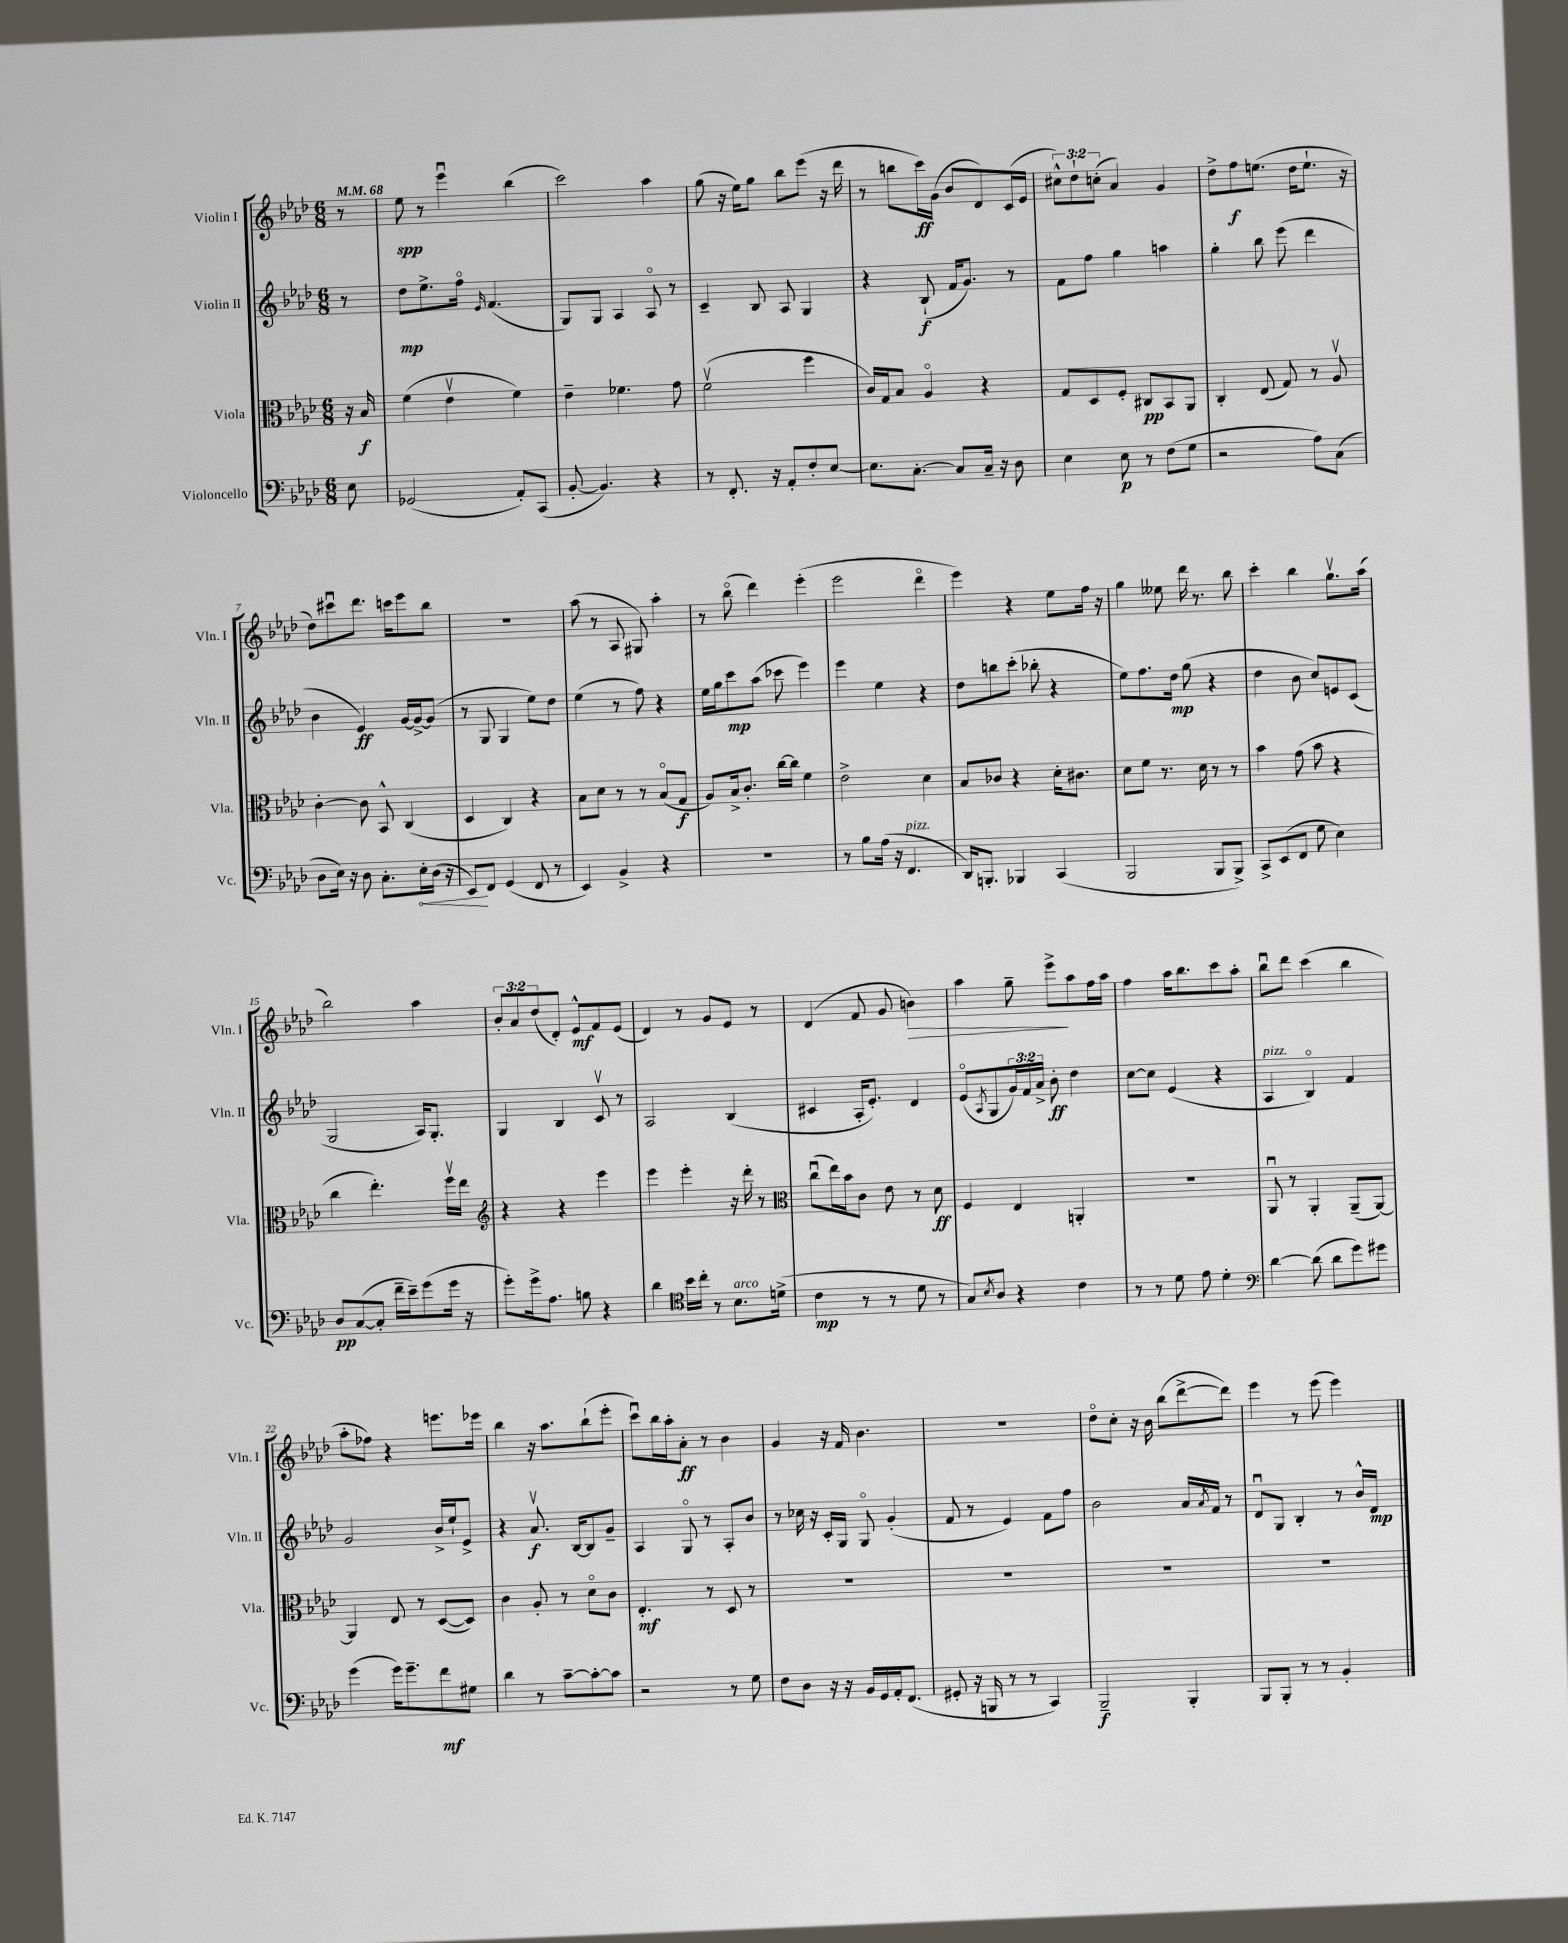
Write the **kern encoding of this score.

**kern	**kern	**kern	**kern
*staff4	*staff3	*staff2	*staff1
*clefF4	*clefC3	*clefG2	*clefG2
*k[b-e-a-d-]	*k[b-e-a-d-]	*k[b-e-a-d-]	*k[b-e-a-d-]
*M6/8	*M6/8	*M6/8	*M6/8
*MM68	*MM68	*MM68	*MM68
8E-	16r	8r	8r
.	16B-	.	.
=	=	=	=
(2GG-	(4f	8dd-	8ee-
.	.	8.ee-^	8r
.	4e-v	.	4eee-u
.	.	16ffo	.
.	.	16qqe-	.
.	.	(4.f	.
8AA-')	4f)	.	(4bb-
(8CC	.	.	.
=	=	=	=
[8BB-'	4e-~	8G)	2ccc)
4.BB-])	.	8G	.
.	4.f-	4A-	.
4r	.	8A-o	4aa-
.	8g	8r	.
=	=	=	=
8r	(2fv	4c~	(8gg
8.FF'	.	.	16r
.	.	.	16ee-)
.	.	8B-	8gg
16r	.	.	.
8AA-'	.	8A-	8bb-
8F'	4ff	4G	(8eee-
[8E-	.	.	16r
.	.	.	16ddd-
=	=	=	=
8.E-]	16c)	4r	8r
.	16G	.	.
.	8B-	.	8bb
[8.C'	.	.	.
.	4A-o	(8B-`	16ccc)
.	.	.	(16g
8C]	.	16f	8b-
.	.	8.g)	.
16C~	4r	.	8d-)
16r	.	.	.
8D-	.	8r	(16c
.	.	.	16e-
=	=	=	=
4E-	8G	8f	12cc#^^)
.	.	.	12dd-`
.	8D-	8ff	.
.	.	.	(12cc'
8E-	8F'	4gg	4a-)
8r	8C#	.	.
(8F	8BB-	4aa	4g
8G	8AA-	.	.
=	=	=	=
2r	4C'	4gg'	8dd-^
.	.	.	8ff
.	(8E-	8bb-	(8.ee
.	8G)	(8eee-	.
.	.	.	16dd-
8A-)	8r	4ddd-	8.ee`
(8C	8A-v	.	.
.	.	.	16r
=	=	=	=
8D-	[4c'	4b-	8dd-)
16E-)	.	.	8ccc#u
16r	.	.	.
8D-	8c]	4e-)	8.ddd-
8.C'	8BB-^^	.	.
.	.	.	16ccc
.	(4C	[16g	8eee-
16E-'	.	16g^_	.
(16D-	.	(8g]	8bb-
16r	.	.	.
=	=	=	=
8EE-)	4D-	8r	2.r
8FF	.	8G	.
(4GG	4C)	4G	.
8FF	4r	8ee-)	.
8r	.	8dd-	.
=	=	=	=
4EE-)	8B-	(4ee-	(8aa-
.	8d-	.	8r
4BB-^	8r	8r	8A-
.	8r	8ff)	8G#)
4r	(8B-o	4r	4aa-'
.	8G	.	.
=	=	=	=
2.r	8A-)	16ee-	8r
.	.	16gg	.
.	16B-^	8ccc	(8bb-o
.	8.c'	.	.
.	.	(8aa-	4ddd-)
.	[16cc	8ccc-	.
.	16cc]	.	.
.	4f	4eee-)	(4eee-'
=	=	=	=
8r	2e-^	4eee-	2eee-
8B-	.	.	.
(16A-	.	4ee-	.
16r	.	.	.
4.FF	.	.	.
.	4d-	4r	4ddd-o
=	=	=	=
16DD-)	8B-	8dd-	4eee-)
8.BBB'	.	.	.
.	8c-	8bb	.
4BBB-	4r	(8ccc'	4r
.	.	8bb-'	.
(4CC	16d-'	4r	8ee-
.	8.c#	.	.
.	.	.	16ff
.	.	.	16r
=	=	=	=
2BBB-	8d-	8ee-)	4gg
.	8f	8.ff	.
.	8.r	.	8ee--
.	.	16dd-	.
.	.	(8gg	16ddd-
.	16d-	.	8.r
8BBB-	8r	4r	.
8BBB-^)	8r	.	8bb-
=	=	=	=
8CC^	4b-	4dd-	4ccc'
(8EE-	.	.	.
8FF	(8g	8b-	4bb-
8G	8b-	8cc)	.
4E-)	4r	8e	8.ggv
.	.	(8c	.
.	.	.	(16aa-
=	=	=	=
8D-	4cc	2G	2bb-)
([8C	.	.	.
8C']	4.ee-')	.	.
16f~	.	.	.
16e-~)	.	.	.
(8g	.	16A-)	4aa-
.	.	8.G'	.
16g	16ffv	.	.
16r	16ee-	.	.
=	=	=	=
*	*clefG2	*	*
8g')	4r	4G	12b-'
.	.	.	12a-
16g^	.	.	.
.	.	.	(12dd-
8.A-	.	.	.
.	4r	4B-	8d-')
8B	.	.	8e-^^
4r	4eee-	8cv	8f
.	.	8r	(8e-
=	=	=	=
4d-	4eee-	2A-	4d-)
*clefC4	*	*	*
16b-	4eee-'	.	8r
16cc'	.	.	.
8r	.	.	8g
8.B-	16r	(4B-	8e-
.	16ddd-'	.	.
.	8r	.	8r
(16d^	.	.	.
=	=	=	=
*	*clefC3	*	*
4c	(8ccu	4c#	(4d-
.	16ee-)	.	.
.	16b-	.	.
8r	8c	16A-'	8f
.	.	8.e-')	.
8r	8e-	.	8g
8d-	8r	4d-	4b)
8r	8d-	.	.
=	=	=	=
8G)	4F	(8e-o	4aa-
8qB-	.	8qA-	.
8A-	.	8G	.
4r	4E-	24g)	8gg~
.	.	24f	.
.	.	24a-^	.
.	.	8b-'	8eee-^
4c	4AA'	4dd-	8aa-
.	.	.	16ff
.	.	.	16aa-
=	=	=	=
8r	2.r	[8cc	4ff
8r	.	8cc]	.
8d-	.	(4e-	16aa-
.	.	.	8.bb-
8e-	.	.	.
4d-'	.	4r	8ccc
.	.	.	8aa-'
=	=	=	=
*clefF4	*	*	*
[4d-	8AA-u	4A-	8bb-u
.	8r	.	8ddd-
(8d-]	4AA-'	4B-o)	(4ccc
8d-	.	.	.
8g)	(8AA-~	4f	4bb-
8g#	[8AA-)	.	.
=	=	=	=
(4g	4AA-]	2g	8aa-'
.	.	.	8ff-)
16g)	8E-	.	4r
8.g~	.	.	.
.	8r	.	.
8f	([8D-	16b-^	8.eee
.	.	16ee-`	.
8G#	8D-])	8e-^	.
.	.	.	16eee-
=	=	=	=
4d-	4c	4r	4bb-
8r	8A-'	8.a-v	16r
.	.	.	8.aa-
[8c~	8r	.	.
.	.	[16B-	.
8c'_	8d-o	8B-]	(8bb-`
8c]	8c	8g~	8eee-'
=	=	=	=
2r	4.E-'	4A-	8cccu)
.	.	.	16bb-
.	.	.	16aa-'
.	.	8Go	8a-'
.	8r	8r	8r
8r	8D-	8A-'	4b-
8G	8r	8b-	.
=	=	=	=
8F	2.r	8r	4g
8D-	.	16cc-	.
.	.	16r	.
16r	.	16c'	16r
16r	.	16G	16f
16BB-	.	8Go	4.b-
16GG	.	.	.
16AA-'	.	(4g'	.
(8.FF	.	.	.
=	=	=	=
8GG#'	2.r	8f	2.r
16r	.	8r	.
16BBB	.	.	.
8r	.	4e-)	.
8r	.	.	.
4CC)	.	8f	.
.	.	8ff	.
=	=	=	=
2BBB-~	2.r	2b-	8dd-o
.	.	.	8cc'
.	.	.	16r
.	.	.	16b-
.	.	.	(8bb-
4BBB-'	.	16a-	[8ddd-^
.	.	8qa-	.
.	.	16f	.
.	.	8r	8ddd-])
=	=	=	=
8BBB-	2.r	8d-u	4eee-
8BBB-'	.	8G	.
8r	.	4B-'	8r
8r	.	.	(8eee-
4BB-'	.	8r	4eee-)
.	.	16b-^^	.
.	.	16d-	.
==	==	==	==
*-	*-	*-	*-
